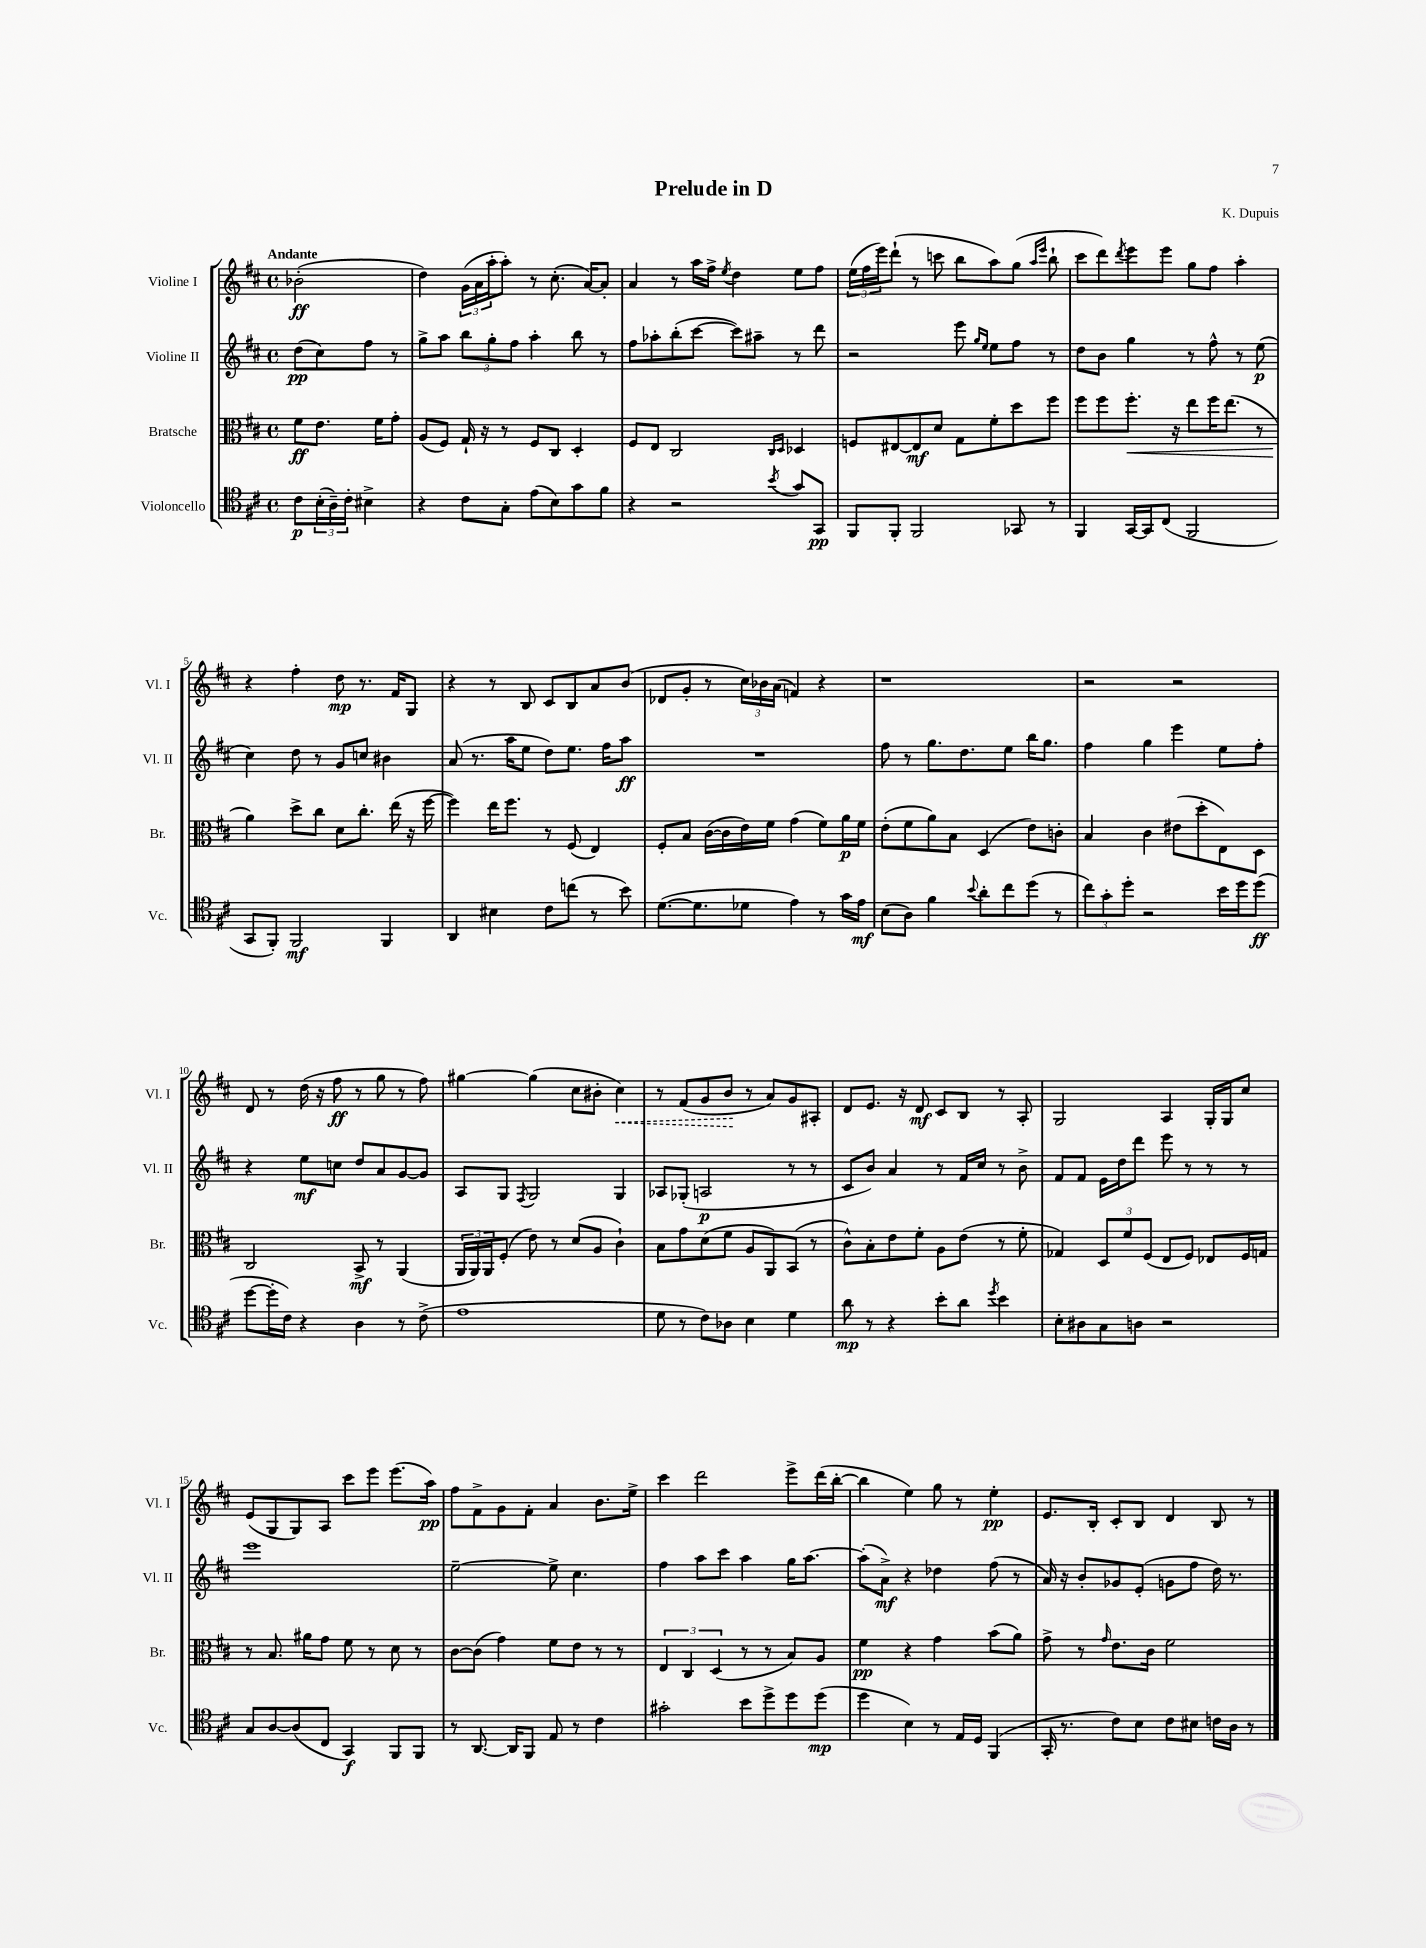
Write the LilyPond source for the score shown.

\header { title = "Prelude in D" composer = "K. Dupuis" }
<<
\new StaffGroup <<
\new Staff = "s0" \with { instrumentName = "Violine I" shortInstrumentName = "Vl. I" } {
    \clef treble \key d \major \defaultTimeSignature \time 4/4 \partial 2 \tempo "Andante"
    bes'2-.\ff( |
    d''4) \tuplet 3/2 { g'16( a'16 a''16-. } a''8-.) r8 cis''8.-.( a'16~) a'8-. |
    a'4 r8 a''16 fis''16-> \acciaccatura { e''8 } d''4 e''8 fis''8 |
    \tuplet 3/2 { e''16( fis''16 e'''16) } d'''8-!( r8 c'''8 b''8 a''8) g''8( \grace { a''16 e'''16 } b''8-! |
    cis'''8 d'''8) \acciaccatura { d'''8 } e'''8 e'''8 g''8 fis''8 a''4-. |
    r4 fis''4-. d''8\mp r8. fis'16 g8 |
    r4 r8 b8 cis'8 b8 a'8 b'8( |
    des'8 g'8-. r8 \tuplet 3/2 { cis''16) bes'16 a'16( } f'4) r4 |
    r1 |
    r2 r2 |
    d'8 r8 d''16( r16 fis''8\ff r8 g''8 r8 fis''8) |
    gis''4~ gis''4( cis''8 bis'8-. \once \override Hairpin.style = #'dashed-line cis''4\<) |
    r8 fis'8( g'8 b'8\! r8 a'8) g'8 ais8-. |
    d'8 e'8. r16 d'8\mf cis'8 b8 r8 a8-. |
    g2 a4 g16-. g16 cis''8 |
    e'8( g8 g8) a8 cis'''8 e'''8 e'''8.( a''16\pp) |
    fis''8 fis'8-> g'8 fis'8-. a'4 b'8. e''16-> |
    cis'''4 d'''2 e'''8-> d'''16( b''16~-. |
    b''4 e''4) g''8 r8 e''4-.\pp |
    e'8. b16-. cis'8-. b8 d'4 b8 r8 \bar "|." |
}
\new Staff = "s1" \with { instrumentName = "Violine II" shortInstrumentName = "Vl. II" } {
    \clef treble \key d \major \defaultTimeSignature \time 4/4 \partial 2
    d''8\pp( cis''8) fis''8 r8 |
    g''8-> a''8 \tuplet 3/2 { b''8 g''8-. fis''8 } a''4-. b''8 r8 |
    fis''8 aes''8-. b''8-.( cis'''8~ cis'''8) ais''8-- r8 d'''8 |
    r2 e'''8 \grace { g''16 e''16 } e''8 fis''8 r8 |
    d''8 b'8 g''4 r8 fis''8-^ r8 e''8\p( |
    cis''4) d''8 r8 g'8 c''8 bis'4 |
    a'8( r8. a''16 e''8 d''8) e''8. fis''16 a''8\ff |
    R1 |
    fis''8 r8 g''8. d''8. e''8 b''16 g''8. |
    fis''4 g''4 e'''4 e''8 fis''8-. |
    r4 e''8\mf c''8 d''8 a'8 g'8~ g'8 |
    a8 g8 \acciaccatura { fis8 } g2 g4 |
    aes8 ges8-.( a2\p r8 r8 |
    cis'8 b'8) a'4 r8 fis'16 cis''16 r8 b'8-> |
    fis'8 fis'8 e'16 d''16 d'''8 e'''8 r8 r8 r8 |
    e'''1 |
    e''2~-- e''8-> cis''4. |
    fis''4 a''8 cis'''8 a''4 g''16 a''8.~ |
    a''8-.( a'8->\mf) r4 des''4 fis''8( r8 |
    a'16) r16 b'8-. ges'8 e'8-.( g'8 fis''8 d''16) r8. \bar "|." |
}
\new Staff = "s2" \with { instrumentName = "Bratsche" shortInstrumentName = "Br." } {
    \clef alto \key d \major \defaultTimeSignature \time 4/4 \partial 2
    fis'8\ff e'8. fis'16 g'8-. |
    a8( fis8) g16-! r16 r8 fis8 cis8 d4-. |
    fis8 e8 cis2 \grace { cis16 d16 } des4 |
    f8 eis8~ eis8\mf d'8 g8 fis'8-. d''8 fis''8 |
    fis''8 fis''8 fis''8.-.\< r16 e''8 fis''16 e''8.( r8 |
    a'4\!) d''8-> cis''8 d'8 cis''8.-. e''16( r16 fis''16~ |
    fis''4) e''16 fis''8. r8 fis8( e4) |
    fis8-. b8 cis'16~( cis'16 e'16) fis'16 g'4( fis'8) a'16\p fis'16 |
    e'8-.( fis'8 a'8) b8 d4( e'8) c'8-. |
    b4 cis'4 eis'8( d''8-. e8) d8 |
    cis2 b,8->\mf r8 a,4( |
    \tuplet 3/2 { a,16 a,16) a,16 } fis8-.( e'8) r8 d'8( a8 cis'4-!) |
    b8 g'8 d'8( fis'8 a8 a,8) b,8( r8 |
    cis'8-^) b8-. e'8 fis'8-. a8 e'8( r8 fis'8-. |
    ges4) \tuplet 3/2 { d8 fis'8 fis8( } e8 fis8) ees8 fis16 g16 |
    r8 b8. ais'16 g'8 fis'8 r8 d'8 r8 |
    cis'8~ cis'8( g'4) fis'8 e'8 r8 r8 |
    \tuplet 3/2 { e4 cis4 d4( } r8 r8 b8) a8 |
    fis'4\pp r4 g'4 b'8( a'8) |
    g'8-> r8 \grace { g'16 } e'8. cis'16 fis'2 \bar "|." |
}
\new Staff = "s3" \with { instrumentName = "Violoncello" shortInstrumentName = "Vc." } {
    \clef tenor \key d \major \defaultTimeSignature \time 4/4 \partial 2
    cis'8\p \tuplet 3/2 { b16-.( a16--) cis'16-. } bis4-> |
    r4 cis'8 g8-. e'8( b8) g'8 fis'8 |
    r4 r2 \acciaccatura { b'8 } g'8 g,8\pp |
    fis,8 fis,8-. fis,2 ges,8 r8 |
    fis,4 g,16~ g,16 cis8( fis,2 |
    g,8 fis,8-.) fis,2\mf fis,4 |
    a,4 bis4 cis'8 c''8( r8 b'8) |
    d'8.~( d'8. des'8 e'4) r8 g'16 e'16\mf |
    b8( a8) fis'4 \appoggiatura { b'8 } a'8-. cis''8 d''8( r8 |
    \tuplet 3/2 { cis''8) g'8-. d''8-. } r2 b'16 d''16 d''8\ff( |
    d''8~ d''16-. cis'16) r4 a4 r8 cis'8->( |
    e'1 |
    d'8 r8 cis'8) aes8 b4 d'4 |
    a'8\mp r8 r4 b'8-. a'8 \acciaccatura { d''8 } b'4 |
    b8-. ais8 g8 a8 r2 |
    g8 a8~ a8( cis8 g,4\f) fis,8 fis,8 |
    r8 a,8.~ a,16 fis,8 e8 r8 cis'4 |
    gis'2-. b'8 d''8-> d''8 d''8\mp( |
    d''4 b4) r8 e16 d16 fis,4( |
    g,16-. r8. cis'8) b8 cis'8 bis8 c'16 a16 r8 \bar "|." |
}
>>
>>
